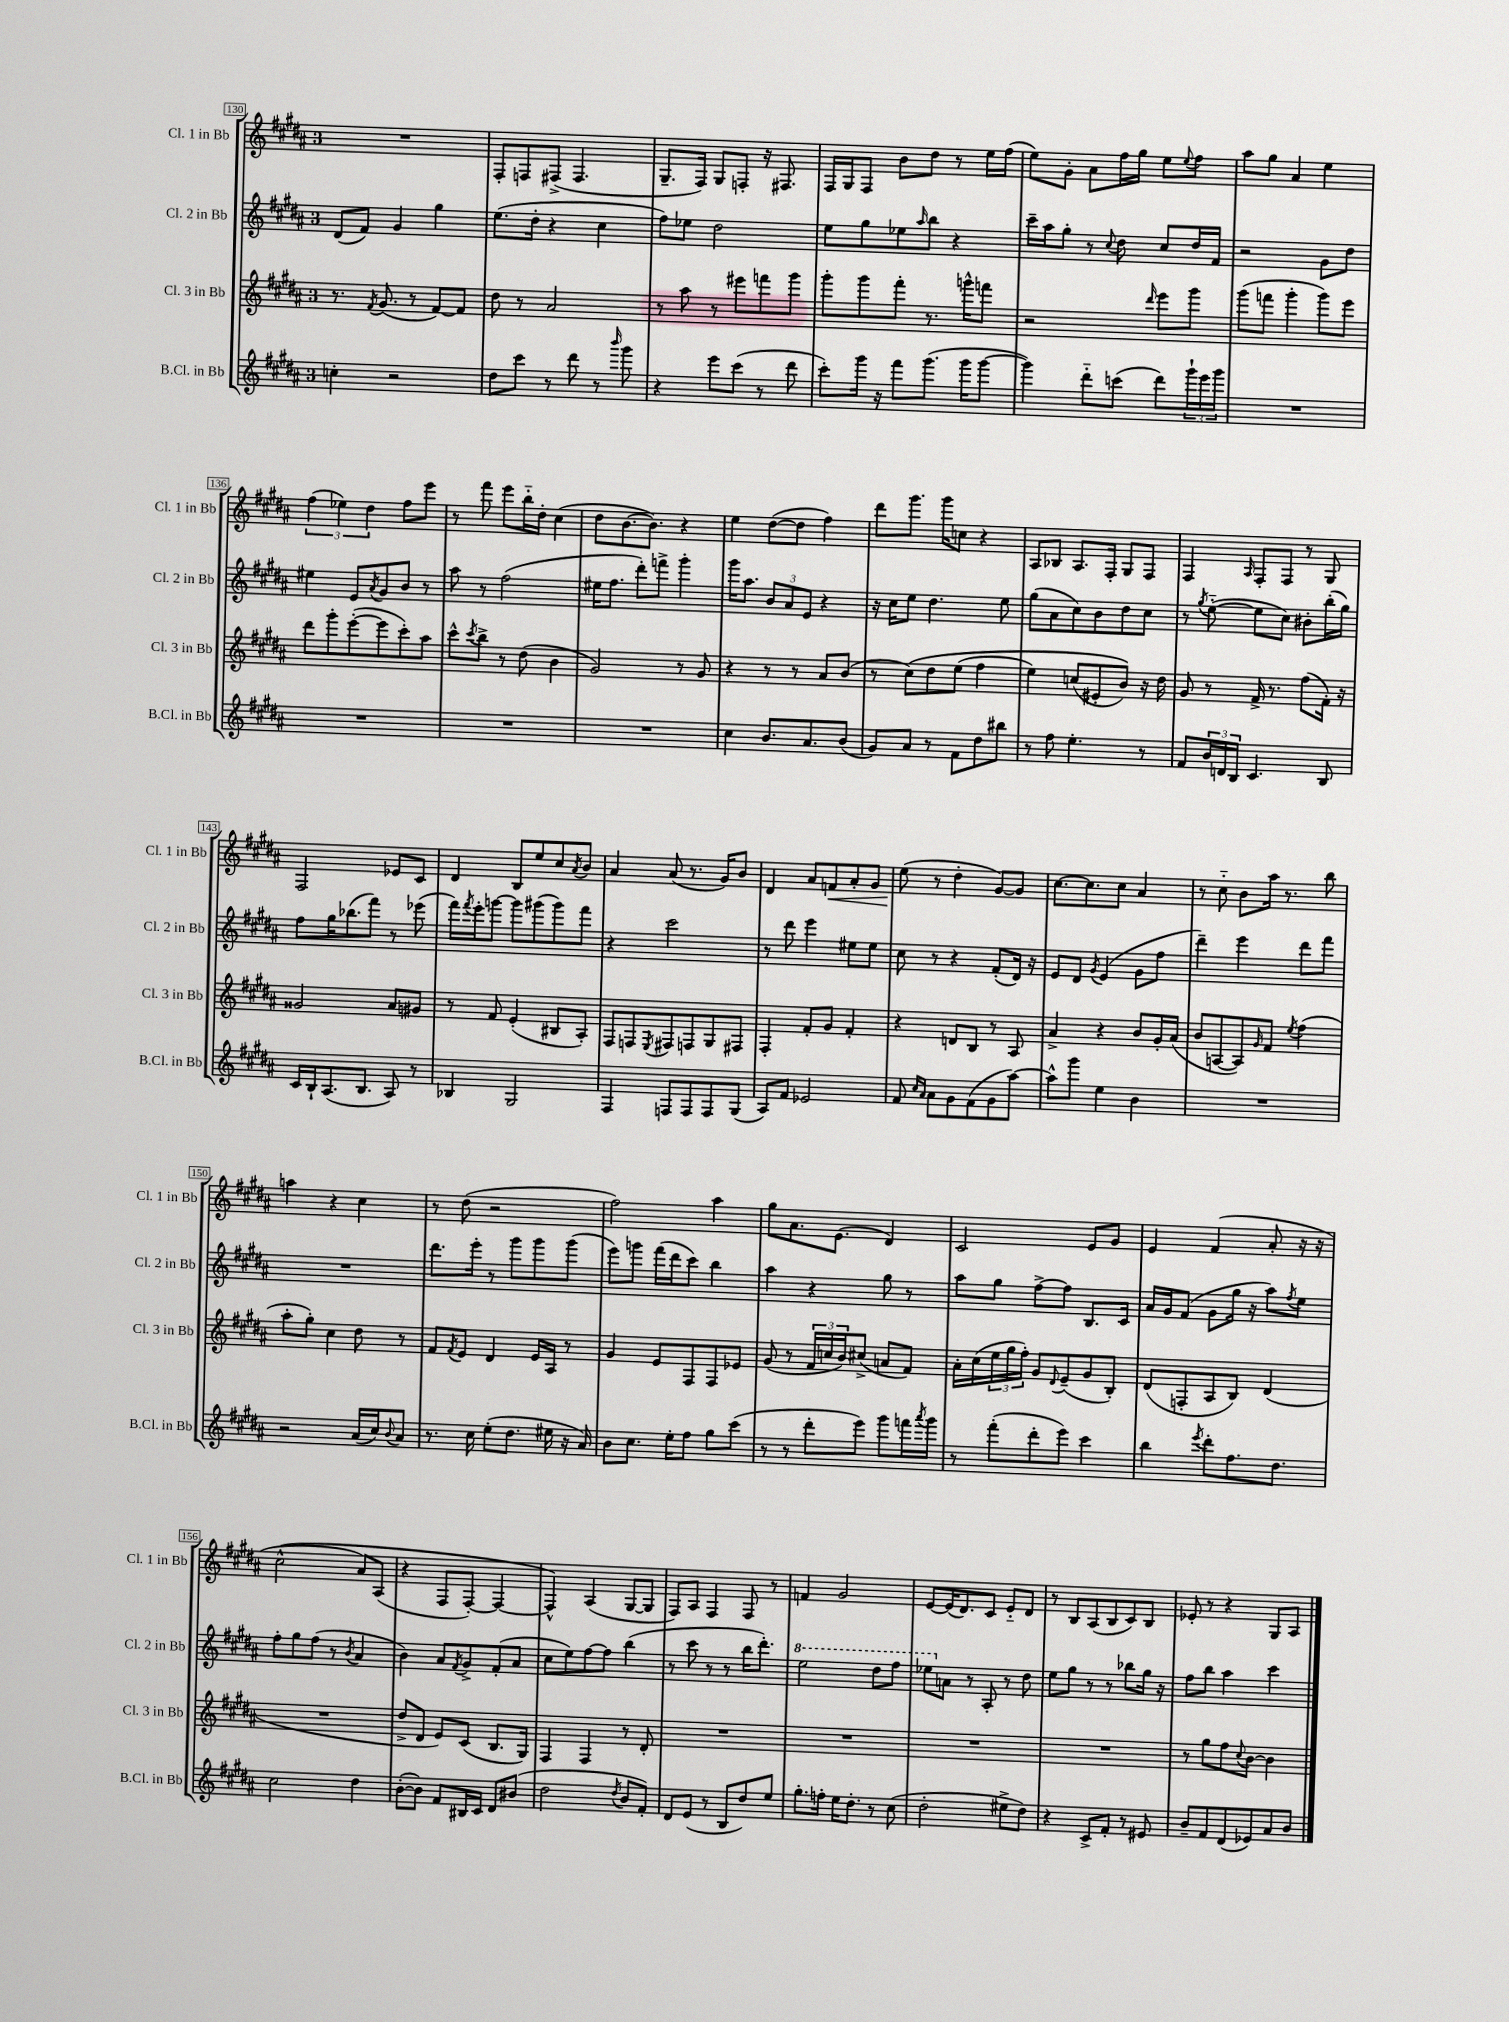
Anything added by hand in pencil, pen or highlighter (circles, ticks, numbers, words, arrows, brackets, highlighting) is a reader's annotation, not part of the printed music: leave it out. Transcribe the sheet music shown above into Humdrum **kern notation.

**kern	**kern	**kern	**kern
*staff4	*staff3	*staff2	*staff1
*clefG2	*clefG2	*clefG2	*clefG2
*k[f#c#g#d#a#]	*k[f#c#g#d#a#]	*k[f#c#g#d#a#]	*k[f#c#g#d#a#]
*M3/4	*M3/4	*M3/4	*M3/4
4cc'	8.r	(8d#	2.r
.	.	8f#)	.
.	8qf#	.	.
.	(8.g#	.	.
2r	.	4g#	.
.	8r	.	.
.	[8f#)	4gg#	.
.	8f#]	.	.
=	=	=	=
8dd#	8dd#	(8.ee	8F#'
8ccc#	8r	.	8F
.	.	16dd#'	.
8r	2a#	4r	(8F#^
8ddd#	.	.	4.F#
8r	.	4cc#	.
16qqbbb	.	.	.
8ggg#	.	.	.
=	=	=	=
4r	8r	8ff#)	8.G#~
.	8aa#	8ee-	.
.	.	.	16F#)
8eee	8r	2dd#	8G#
(8ccc#	8eee#	.	8F'
8r	8fff	.	16r
.	.	.	8.F#
8ddd#	8ggg#	.	.
=	=	=	=
8ccc#')	8ggg#'	8ee	16F#
.	.	.	16G#
16ggg#	8ggg#	8gg#	8F#
16r	.	.	.
8fff#	8fff#'	8ee-	8b
.	.	16qqaa#	.
(8.ggg#	8.r	8bb	8dd#
.	.	4r	8r
16ggg#	16ggg^^	.	.
[8ggg#	8fff	.	16ee
.	.	.	(16ff#
=	=	=	=
4ggg#])	2r	16ccc#~	8ee)
.	.	16aa#	.
.	.	8gg#'	8g#'
8ddd#'~	.	8r	8a#
.	.	8qqcc#	.
(8ccc	.	8dd#	16ff#
.	.	.	16gg#
.	16qqddd#	.	.
8ddd#)	8eee	8cc#	8ee
.	.	.	8qqee
24ggg#`	8ggg#	16dd#	8ff#
24eee	.	.	.
.	.	16f#	.
24ggg#	.	.	.
=	=	=	=
2.r	(8ggg#	2r	8aa#
.	8fff	.	8gg#
.	4ggg#'	.	4a#
.	8ggg#)	8g#	4ee
.	8eee	8dd#	.
=	=	=	=
2.r	8ddd#	4ee#	(6ff#
.	8ggg#'	.	.
.	.	.	6ee-)
.	([8eee'	8e	.
.	.	.	6dd#
.	.	8qa#	.
.	8eee]	8g#	.
.	8ccc#')	8b	8ff#
.	8aa#	8r	8eee
=	=	=	=
2.r	8ccc#^^	8aa#	8r
.	8qccc#	.	.
.	8bb^	8r	8fff#
.	8r	(2ff#	8eee
.	(8dd#	.	16bb'~
.	.	.	16dd#'
.	4b	.	(4cc#
=	=	=	=
2.r	2g#)	16ee#	8dd#
.	.	8.ff#	.
.	.	.	[8.b
.	.	8ddd#')	.
.	.	.	8.b])
.	.	8fff^	.
.	8r	4ggg#'	4r
.	8g#	.	.
=	=	=	=
4cc#	4r	16ggg#	4ee
.	.	8.aa#	.
8.b	8r	12b	([8dd#
.	.	12a#	.
.	8r	.	8dd#]
.	.	12e	.
8.a#	.	.	.
.	8a#	4r	4ff#)
(8b	(8b	.	.
=	=	=	=
8g#)	8r	16r	8ddd#
.	.	16cc#	.
8a#	&(8cc#)	8ee	8.ggg#
8r	8dd#	4.dd#	.
.	.	.	16ggg#
8f#	(8ee	.	8cc
8dd#	4ff#	.	4r
8bb#	.	8ee	.
=	=	=	=
8r	4ee)	(8gg#	8A#
8ff#	.	8a#	8B-
4.ee'	(8cc	8cc#)	8.A#
.	8e#'	8b	.
.	.	.	16F#'
.	8b)&)	8dd#	8G#
8r	16r	8cc#	8F#
.	16dd#	.	.
=	=	=	=
8f#	8g#	8r	4F#
.	.	8qgg#	.
24b	8r	([8ee'~	.
24d	.	.	.
24B	.	.	.
.	.	.	16qqA#
4.c#	16f#^	8ee]	8F#'
.	8.r	.	.
.	.	8cc#)	8F#
.	(8ff#	8b#'	8r
8B	16f#')	(16bb'	8G#
.	16r	16gg#)	.
=	=	=	=
16c#	2g##	8ff#	2F#
16B`	.	.	.
(8.A#	.	16gg#	.
.	.	(8.bb-	.
8.B	.	.	.
.	.	8fff#)	.
8A#)	8a#	8r	8e-
8r	8g#	(8eee-	8c#
=	=	=	=
4B-	8r	16fff#)	4d#
.	.	8qfff#	.
.	.	16eee'	.
.	8f#	[8ggg	.
2G#	(4e'	8ggg]	8B
.	.	(8ggg#	8ee
.	8B#	8ggg#)	8cc#
.	.	.	8qa#
.	8A#')	8fff#	8b
=	=	=	=
4F#	8F#	4r	4a#
.	8F	.	.
.	8qE	.	.
8F	8F#	2ccc#	(8a#
8F	8F	.	8.r
8F	8G#	.	.
.	.	.	16g#)
(8G#	8F#	.	8b
=	=	=	=
8A#)	4F#'	8r	4d#
8f#	.	8ddd#	.
2e-	8f#'	4eee	8a#
.	8g#	.	8f
.	4f#'	8ee#	8a#'
.	.	8ee#	8g#
=	=	=	=
8f#	4r	8cc#	(8ee
16qqcc#	.	.	.
16qqa#	.	.	.
8a#	.	8r	8r
8g#	8d	4r	4dd#'
(8f#	8B	.	.
8g#	8r	(8f#'	[8g#)
[8aa#)	8A#	16d#)	8g#]
.	.	16r	.
=	=	=	=
8aa#^^]	4a#^	8e	[8.cc#
8ggg#	.	8d#	.
.	.	.	8.cc#]
.	.	8qg#	.
4ee	4r	(4e	.
.	.	.	8cc#
4b	8b	8g#	4a#
.	16g#'	8ff#	.
.	(16a#	.	.
=	=	=	=
2.r	8b	4ddd#~)	8r
.	[8A	.	8cc#'~
.	8A])	4eee	8b
.	16qqg#	.	.
.	8f#	.	16aa#
.	.	.	8.r
.	8qee	.	.
.	(4ff#	8ddd#	.
.	.	8fff#	8bb
=	=	=	=
2r	8aa#'	2.r	4aa
.	8gg#')	.	.
.	4cc#	.	4r
(16a#	8dd#	.	4cc#
16cc#)	.	.	.
8qqb	.	.	.
8a#	8r	.	.
=	=	=	=
8.r	8f#	8.ddd#	8r
.	8qf#	.	.
.	8e	.	(8dd#
16cc#	.	16eee'	.
(8ee'	4d#	8r	2r
8.dd#	.	8ggg#	.
.	16e	8ggg#	.
16ee#	16A#	.	.
16r	8r	(8ggg#	.
16a#)	.	.	.
=	=	=	=
8b	4g#	8eee)	2ff#)
8.cc#	.	8ggg	.
.	8e	(16fff#	.
16ee'	.	16ddd#	.
8ff#	8F#	8ccc#)	.
8gg#	8F#	4bb	4aa#
(8ccc#	8e-	.	.
=	=	=	=
8r	(8g#	4aa#	8gg#
8r	8r	.	8.a#
8ddd#'	24f#	4r	.
.	24cc	.	.
.	.	.	(8.e
.	24b)	.	.
8eee)	(8cc#^	.	.
8ggg#	8a	8gg#	4d#)
16fff	8f#)	8r	.
8qaaa#	.	.	.
16ggg#	.	.	.
=	=	=	=
8r	16a#'	8aa#	2c#
.	(16cc#	.	.
(8fff#'	24ee	8gg#	.
.	24gg#	.	.
.	24ff#')	.	.
8ddd#'	8g#	[8ff#^	.
.	8qqd#	.	.
8eee)	(8e~	8ff#]	.
4ccc#	8g#	8.B	8e
.	8B')	.	8g#
.	.	16c#	.
=	=	=	=
4bb	(8d#	16a#	4e
.	.	16g#	.
.	8F'	(8f#	.
8qeee	.	.	.
8ddd#'	8A#	8g#	(4f#
8.ff#	8B)	16gg#	.
.	.	16r	.
.	(4d#	8aa#)	8a#'
8.dd#	.	.	.
.	.	8qff#	.
.	.	8ee	16r
.	.	.	16r
=	=	=	=
2cc#	2.r	8ff#'	&(2cc#^^
.	.	8gg#	.
.	.	(8ff#	.
.	.	8r	.
.	.	8qb	.
4dd#	.	4a#	8a#)
.	.	.	(8A#
=	=	=	=
([8b'	8dd#^	4b)	4r
8b])	8d#	.	.
8f#	8e)	8a#	8F#
.	.	8qf#	.
16B#	(8c#	8g#^	[8F#')
16c#	.	.	.
8d#	8.B	(8f#'	4F#_
(8b#	.	8a#	.
.	16G#)	.	.
=	=	=	=
2dd#	4F#	8cc#	4F#^^]&)
.	.	8ee)	.
.	4F#	[8ff#	(4A#
.	.	8ff#]	.
8qdd#	.	.	.
8b	8r	(4bb	[8G#
8f#')	8d#'	.	8G#]
=	=	=	=
8d#	2.r	8r	8F#)
(8e	.	8ccc#	8A#
8r	.	8r	4F#
8B	.	8r	.
8dd#)	.	16bb	8F#
.	.	8.ddd#')	.
8ee	.	.	8r
=	=	=	=
8.gg#'	2.r	2eee	4f
16ff'	.	.	.
16ee	.	.	2g#
8.dd#'	.	.	.
8r	.	8ddd#	.
(8cc#	.	8fff#	.
=	=	=	=
2dd#'	2.r	8eee-	[8e
.	.	8a	(16e]
.	.	.	8.d#)
.	.	8r	.
.	.	8A#'	8c#
8ee#^	.	8r	8e'~
8dd#)	.	8dd#	8d#
=	=	=	=
4r	2.r	8ee	8r
.	.	8gg#	8B
8c#^	.	8r	(8A#
8f#'	.	8r	8B
8r	.	8bb-	8c#)
8e#	.	16gg#	8B
.	.	16r	.
=	=	=	=
8b~	8r	8ff#	8e-'
8f#	8gg#	8bb	8r
(8d#	8ff#	4aa#	4r
.	8qqcc#	.	.
8e-)	[8b	.	.
8a#	4b]	4ccc#	8G#
8b	.	.	8A#
==	==	==	==
*-	*-	*-	*-
